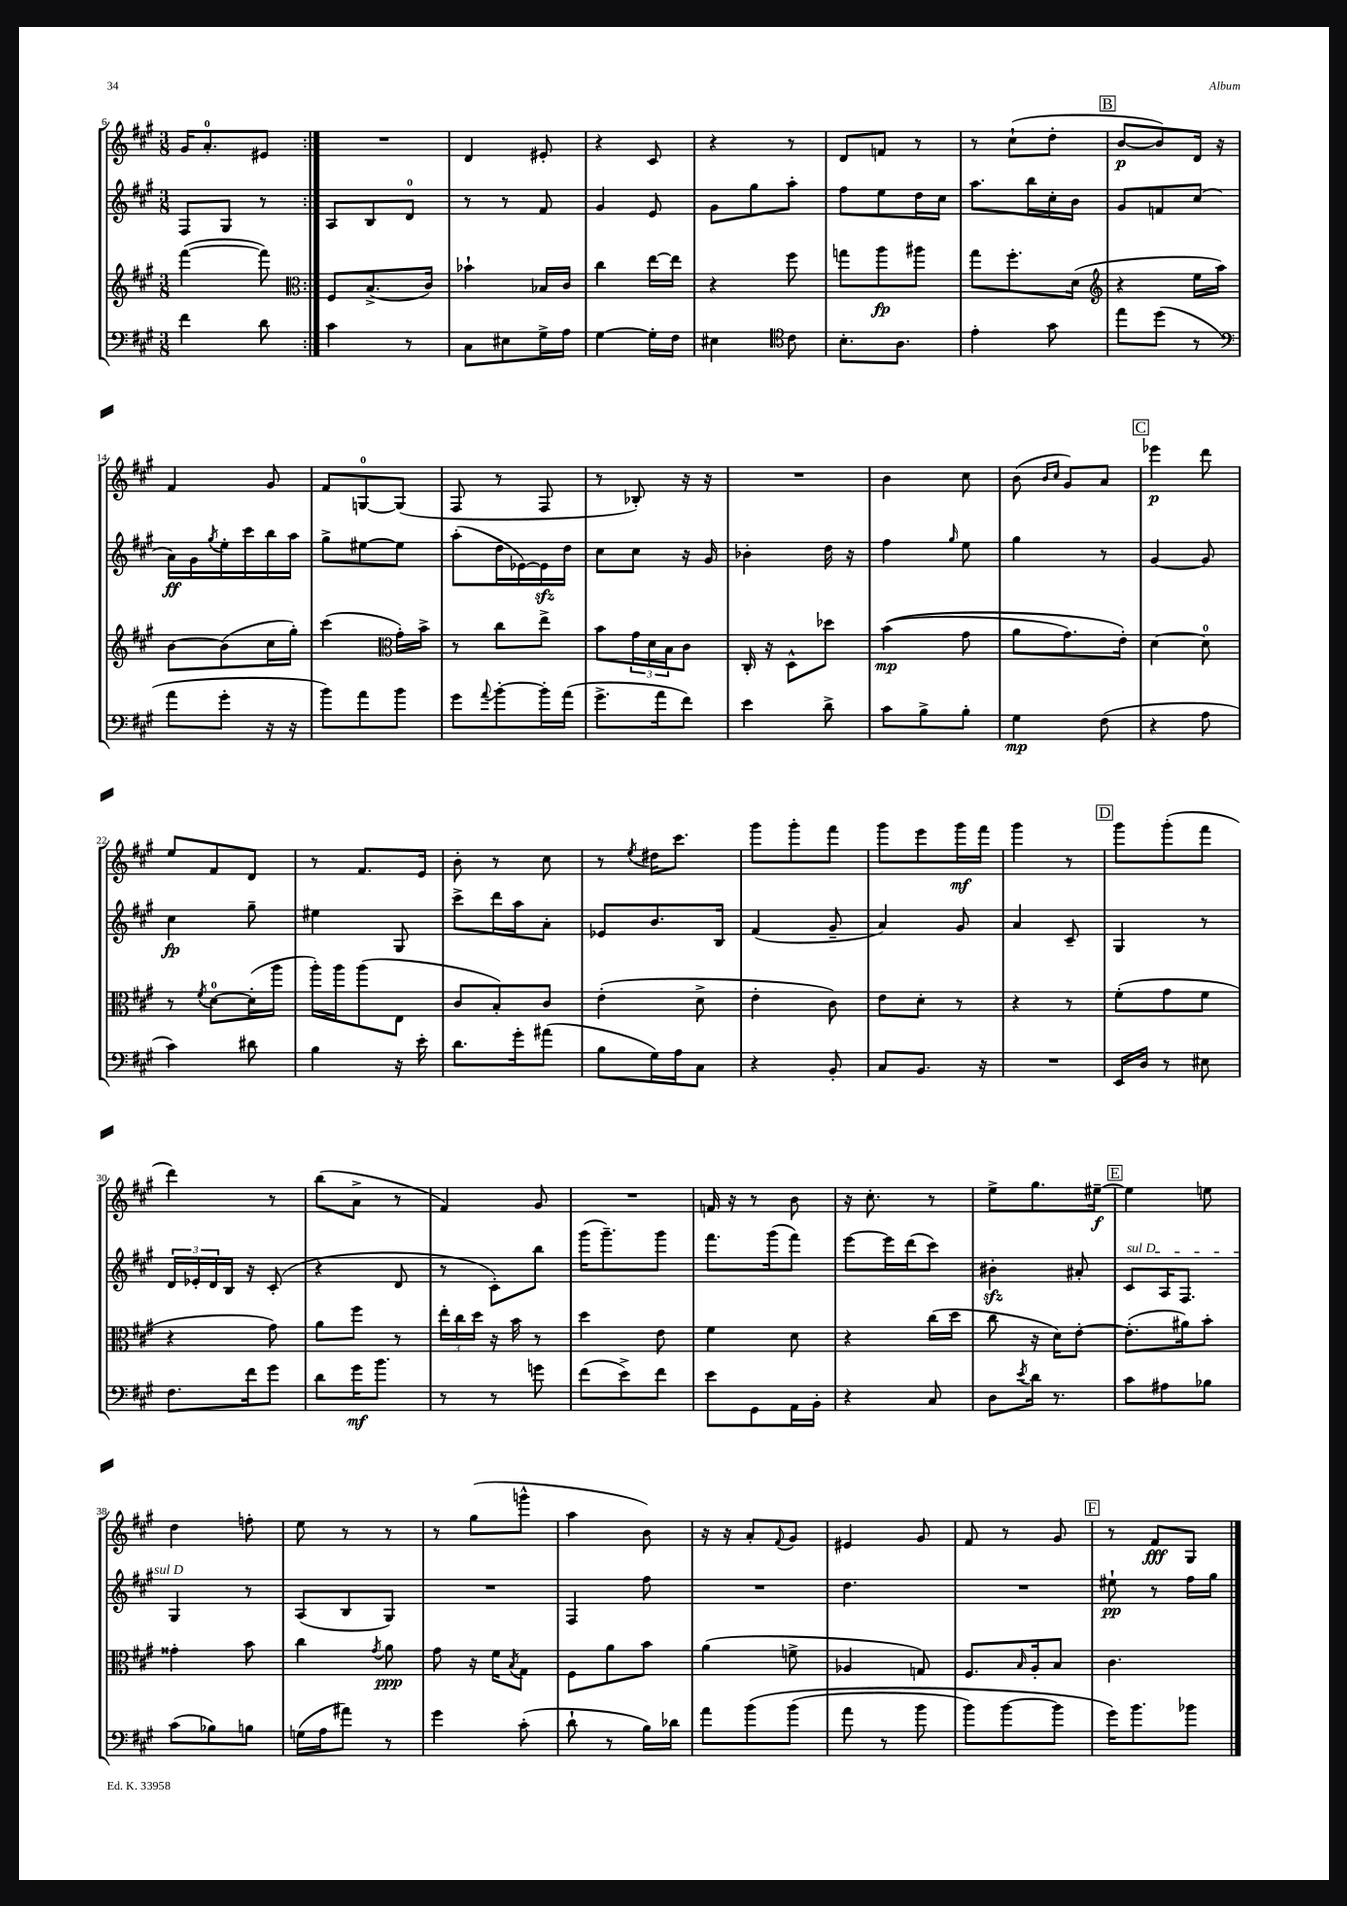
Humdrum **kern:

**kern	**kern	**kern	**kern
*staff4	*staff3	*staff2	*staff1
*clefF4	*clefG2	*clefG2	*clefG2
*k[f#c#g#]	*k[f#c#g#]	*k[f#c#g#]	*k[f#c#g#]
*M3/8	*M3/8	*M3/8	*M3/8
4f#	([4fff#	8F#	16g#
.	.	.	8.a'
.	.	8G#	.
8d	8fff#])	8r	8e#
=:|!	=:|!	=:|!	=:|!
*	*clefC3	*	*
4c#	8F#	8A	4.r
.	(8.B^	8B	.
8r	.	8d	.
.	16c#)	.	.
=	=	=	=
8C#	4b-`	8r	4d
8E#	.	8r	.
16G#^	16B-	8f#	8e#'
16A	16c#	.	.
=	=	=	=
[4G#	4cc#	4g#	4r
16G#']	[16ee	8e	8c#
16F#	16ee]	.	.
=	=	=	=
4E#	4r	8g#	4r
.	.	8gg#	.
*clefC4	*	*	*
8c#	8ff#	8aa'	8r
=	=	=	=
8.B'	8gg	8ff#	8d
.	8aa	8ee	8f
8.A	.	.	.
.	8aa#	16dd	8r
.	.	16cc#	.
=	=	=	=
4e'	8gg#	8.aa	8r
.	8.ff#'	.	(8cc#`
.	.	16bb	.
8g#	.	16cc#'	8dd'
.	(16d	16b	.
=	=	=	=
*	*clefG2	*	*
8ee	4r	8g#	[8b
(8dd	.	8f	8b])
8r	16ee	(8cc#	16d
.	16aa)	.	16r
=	=	=	=
*clefF4	*	*	*
8a	[8b	16a)	4f#
.	.	16g#	.
.	.	8qgg#	.
8g#'	(8b]	16ee'	.
.	.	16ccc#	.
16r	16cc#	16bb	8g#
16r	16gg#')	16aa	.
=	=	=	=
8b)	(4ccc#	8gg#^	8f#
8a	.	[8ee#	[8G
*	*clefC3	*	*
8b	16g#')	8ee#]	(8G]
.	16b^	.	.
=	=	=	=
8g#	8r	(8aa'	8F#
8qqa	.	.	.
[8b'	8cc#	16dd	8r
.	.	[16e-)	.
16b']	8ee^	16e-]	8F#
(16a	.	16dd	.
=	=	=	=
8.g#^	8b	8cc#	8r
.	24g#	8cc#	8B-')
.	24d	.	.
16a	.	.	.
.	24B	.	.
8f#)	8c#	16r	16r
.	.	16g#	16r
=	=	=	=
4e	16C#'	4b-'	4.r
.	16r	.	.
.	8D^^	.	.
8d^	8dd-	16dd	.
.	.	16r	.
=	=	=	=
8c#	&((4b	4ff#	4b
8B^	.	.	.
.	.	16qqgg#	.
8B'	8g#	8ee	8cc#
=	=	=	=
4G#	8a	4gg#	(8b
.	.	.	16qqb
.	.	.	16qqcc#
.	8.g#)	.	8g#)
(8F#	.	8r	8a
.	16e'&)	.	.
=	=	=	=
4r	[4d	[4g#	4eee-
8A	8d]	8g#]	8ddd
=	=	=	=
4c#)	8r	4cc#	8ee
.	8qf#	.	.
.	[8d	.	8f#
8d#	(16d']	8gg#~	8d
.	16aa	.	.
=	=	=	=
4B	16aa')	4ee#	8r
.	16aa	.	.
.	(8aa	.	8.f#
16r	8E	8G#	.
16e'	.	.	16e
=	=	=	=
8.d	8c#	8ccc#^	8b'
.	8B')	16ddd	8r
16g#'	.	16aa	.
(8a#	8c#	8a'	8cc#
=	=	=	=
8B	(4e'	8e-	8r
.	.	.	8qee
16G#)	.	8.b	16dd#
16A	.	.	8.ccc#
8C#	8d^	.	.
.	.	16B	.
=	=	=	=
4r	4e'	(4f#	8ggg#
.	.	.	8ggg#'
8BB'	8c#)	8g#~	8fff#
=	=	=	=
8C#	8e	4a)	8ggg#
8.BB	8d'	.	8eee
.	8r	8g#	16ggg#
16r	.	.	16fff#
=	=	=	=
4.r	4r	4a	4ggg#
.	8r	8c#~	8r
=	=	=	=
16EE	(8f#'	4G#	8ggg#
16D	.	.	.
8r	8g#	.	(8ggg#'
8E#	8f#	8r	8fff#
=	=	=	=
8.F#	4r	24d	4ddd)
.	.	24e-'	.
.	.	24d	.
.	.	16B	.
16f#	.	16r	.
8g#	8g#)	(8c#'	8r
=	=	=	=
8d	8a	4r	(8bb
16g#	8ff#	.	8a^
8.b	.	.	.
.	8r	8d	8r
=	=	=	=
8r	24ee'	8r	4f#)
.	24cc#	.	.
.	24dd	.	.
8r	16r	8c#')	.
.	16b	.	.
8g	8r	8bb	8g#
=	=	=	=
(8f#	4dd	(16ggg#	4.r
.	.	8.ggg#~)	.
8e^)	.	.	.
8f#	8e	8ggg#	.
=	=	=	=
8e	4f#	8.fff#	16f
.	.	.	16r
8GG#	.	.	8r
.	.	(16ggg#	.
16AA	8d	8fff#)	8b
16BB'	.	.	.
=	=	=	=
4r	4r	[8eee	16r
.	.	.	8.cc#'
.	.	16eee]	.
.	.	(16ddd	.
8C#	(16cc#	8ccc#)	8r
.	16dd	.	.
=	=	=	=
8D	8cc#	4b#'	8ee^
8qe	.	.	.
16d	16r	.	8.gg#
8.r	16d)	.	.
.	[8e'	8a#'	.
.	.	.	[16ee#~
=	=	=	=
8c#	(8.e']	8c#	4ee#]
8A#	.	16A	.
.	16a#)	8.F#	.
8B-	8b'	.	8ee
=	=	=	=
(8c#	4g##'	4G#	4dd
8B-)	.	.	.
8B	8b	8r	8ff'
=	=	=	=
(16G	4cc#	(8A	8ee
16A	.	.	.
8a#)	.	8B	8r
.	8qg#	.	.
8r	8a	8G#)	8r
=	=	=	=
4g#	8g#	4.r	8r
.	16r	.	(8gg#
.	16f#	.	.
.	8qB	.	.
(8c#'	8G#	.	8ggg^^
=	=	=	=
8d`	8F#	4F#	4aa
8r	8a	.	.
16B)	8b	8ff#	8b)
16d-	.	.	.
=	=	=	=
8a	(4a	4.r	16r
.	.	.	16r
&(8b	.	.	8a'
.	.	.	8qqf#
(8b	8f^	.	8g#
=	=	=	=
8a	4A-	4.dd	4e#
8r	.	.	.
8b	8G)	.	8g#
=	=	=	=
8b)	8.F#	4.r	8f#
[8b	.	.	8r
.	16qqB	.	.
.	16A'	.	.
8b]	8B	.	8g#
=	=	=	=
16g#&)	4.c#	8ee#`	8r
8.b	.	.	.
.	.	8r	8f#
8b-	.	16ff#	8G#
.	.	16gg#	.
==	==	==	==
*-	*-	*-	*-
